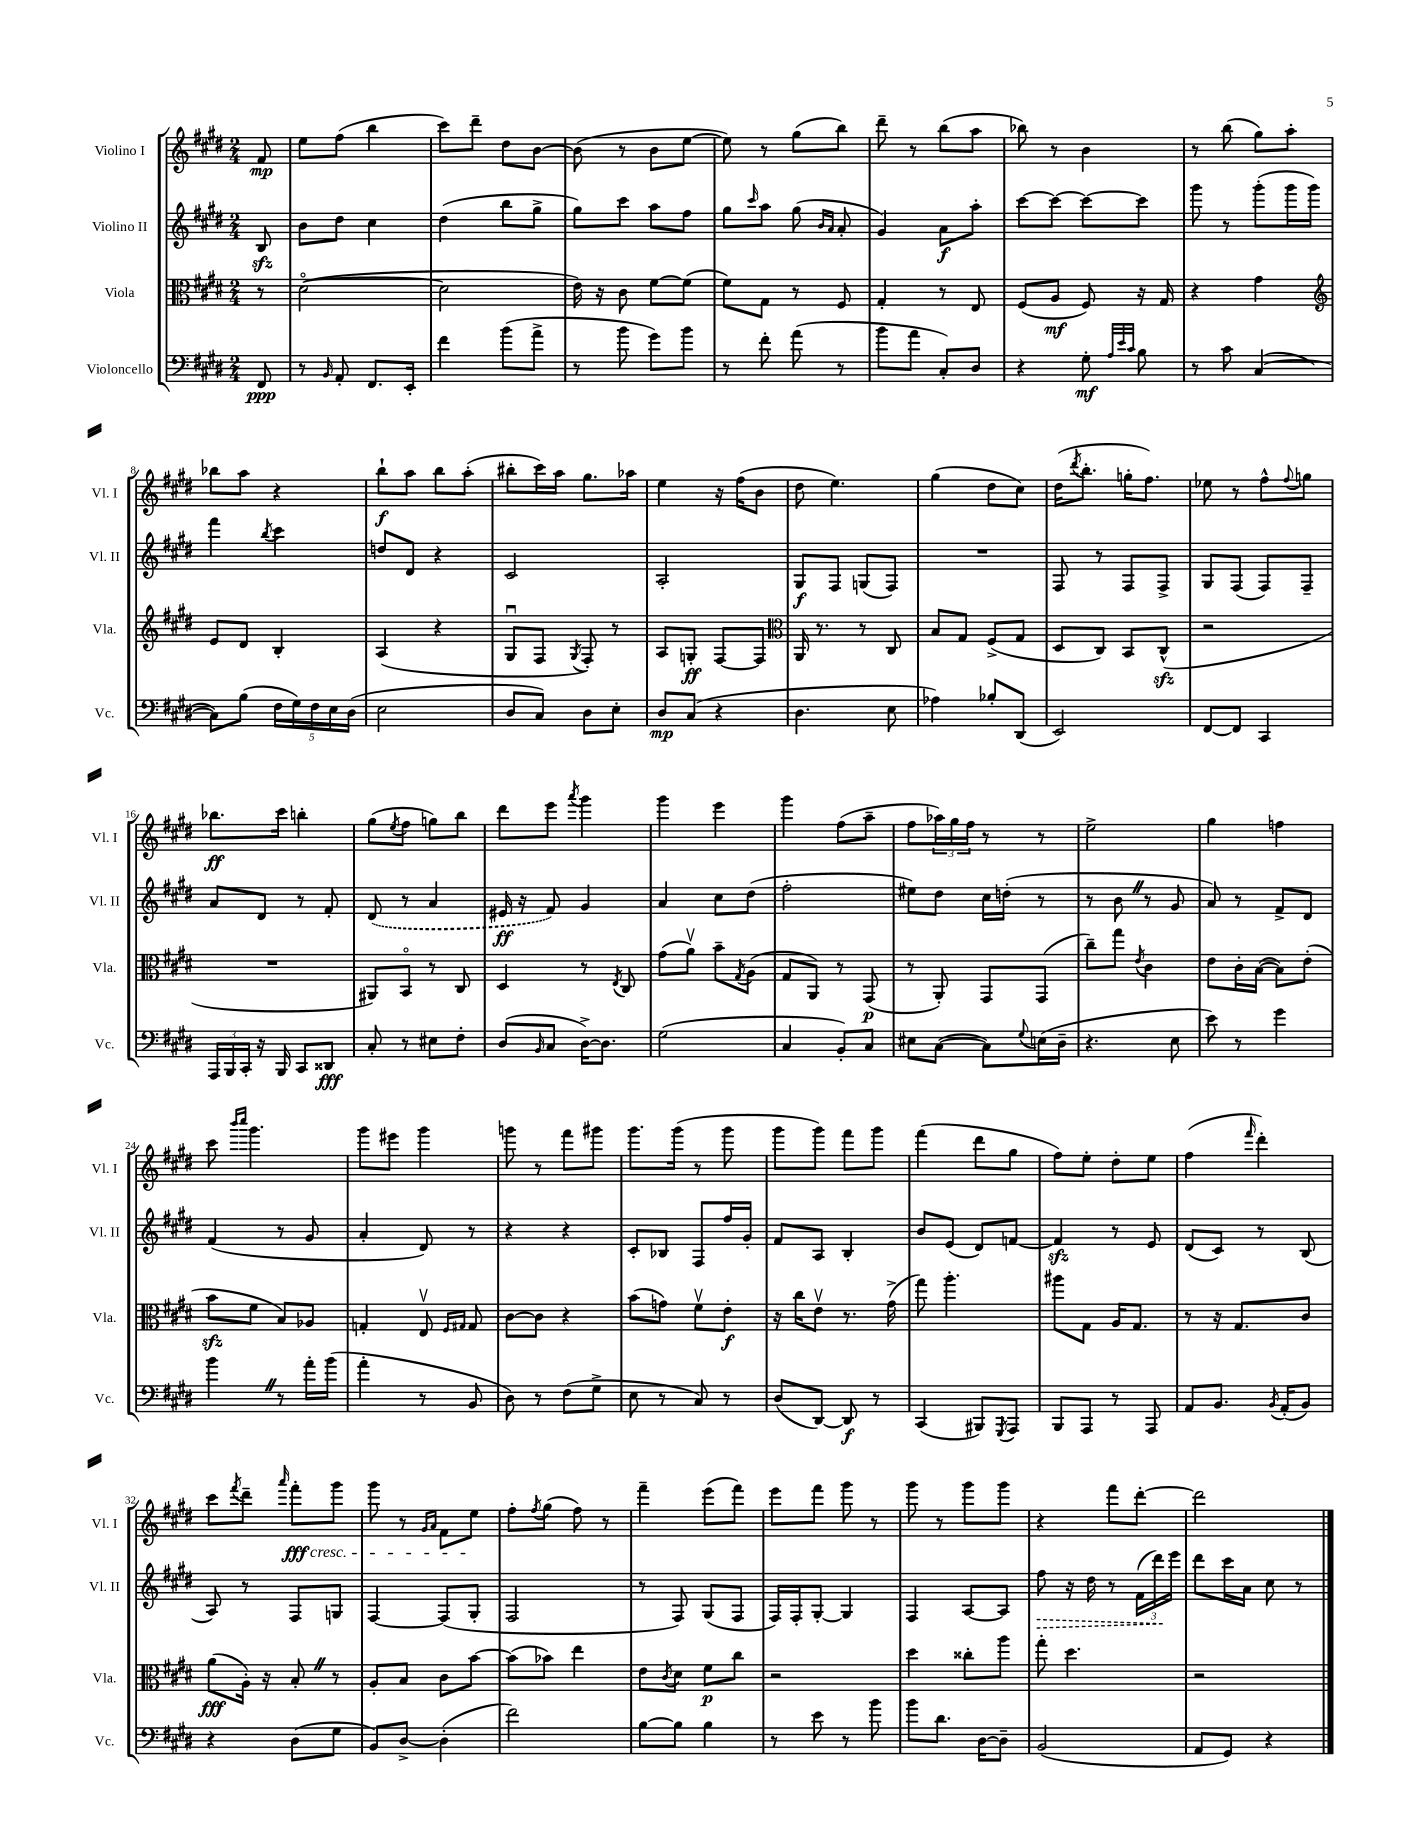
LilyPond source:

<<
\new StaffGroup <<
\new Staff = "s0" \with { instrumentName = "Violino I" shortInstrumentName = "Vl. I" } {
    \clef treble \key e \major \numericTimeSignature \time 2/4 \partial 8
    fis'8\mp |
    e''8 fis''8( b''4 |
    cis'''8) dis'''8-- dis''8 b'8~ |
    b'8( r8 b'8 e''8~ |
    e''8) r8 gis''8( b''8) |
    dis'''8-- r8 b''8( a''8 |
    bes''8) r8 b'4 |
    r8 b''8( gis''8) a''8-. |
    bes''8 a''8 r4 |
    b''8-!\f a''8 b''8 a''8-.( |
    bis''8-. cis'''16) a''16 gis''8. aes''16 |
    e''4 r16 fis''16( b'8 |
    dis''8 e''4.) |
    gis''4( dis''8 cis''8) |
    dis''16( \acciaccatura { dis'''8 } b''8.-. g''16-. fis''8.) |
    ees''8 r8 fis''8-^ \appoggiatura { fis''8 } g''8 |
    bes''8.\ff cis'''16 b''4-. |
    gis''8( \acciaccatura { e''8 } fis''8 g''8) b''8 |
    dis'''8 e'''8 \acciaccatura { a'''8 } gis'''4 |
    gis'''4 e'''4 |
    gis'''4 fis''8( a''8-- |
    fis''8 \tuplet 3/2 { aes''16) gis''16 fis''16 } r8 r8 |
    e''2-> |
    gis''4 f''4 |
    cis'''8 \grace { b'''16 cis''''16 } gis'''4. |
    gis'''8 eis'''8 gis'''4 |
    g'''8 r8 fis'''8 gis'''8 |
    gis'''8. gis'''16( r8 gis'''8 |
    gis'''8 gis'''8) fis'''8 gis'''8 |
    fis'''4( dis'''8 gis''8 |
    fis''8) e''8-. dis''8-. e''8 |
    fis''4( \grace { fis'''16 } dis'''4-.) |
    cis'''8 \acciaccatura { fis'''8 } dis'''8-- \grace { a'''16 } fis'''8-.\fff\cresc gis'''8 |
    gis'''8 r8 \grace { gis'16 a'16 } fis'8 e''8\! |
    fis''8-. \acciaccatura { fis''8 } gis''8( fis''8) r8 |
    fis'''4-- e'''8( fis'''8) |
    e'''8 fis'''8 gis'''8 r8 |
    gis'''8 r8 gis'''8 gis'''8 |
    r4 fis'''8 dis'''8~-. |
    dis'''2 \bar "|." |
}
\new Staff = "s1" \with { instrumentName = "Violino II" shortInstrumentName = "Vl. II" } {
    \clef treble \key e \major \numericTimeSignature \time 2/4 \partial 8
    b8\sfz |
    b'8 dis''8 cis''4 |
    dis''4( b''8 gis''8-> |
    gis''8) cis'''8 a''8 fis''8 |
    gis''8 \grace { cis'''16 } a''8 gis''8( \grace { b'16 a'16 } a'8-. |
    gis'4) a'8\f a''8-. |
    cis'''8~ cis'''8~ cis'''8~ cis'''8 |
    gis'''8 r8 gis'''8-.( gis'''16 gis'''16) |
    fis'''4 \acciaccatura { b''8 } cis'''4 |
    d''8 dis'8 r4 |
    cis'2 |
    a2-. |
    gis8\f fis8 g8( fis8) |
    R2 |
    fis8 r8 fis8 fis8-> |
    gis8 fis8( fis8) fis8-- |
    a'8 dis'8 r8 fis'8-. |
    \once \slurDashed dis'8( r8 a'4 |
    eis'16\ff r16 fis'8) gis'4 |
    a'4 cis''8 dis''8( |
    fis''2-. |
    eis''8) dis''8 cis''16 d''16-.( r8 |
    r8 b'8 \once \override BreathingSign.text = \markup { \musicglyph "scripts.caesura.straight" } \breathe r8 gis'8 |
    a'8) r8 fis'8-> dis'8 |
    fis'4( r8 gis'8 |
    a'4-. dis'8) r8 |
    r4 r4 |
    cis'8-. bes8 fis8 fis''16 gis'16-. |
    fis'8 a8 b4-. |
    b'8 e'8( dis'8) f'8~ |
    f'4\sfz r8 e'8 |
    dis'8( cis'8) r8 b8( |
    a8) r8 fis8 g8 |
    fis4~ fis8( gis8-. |
    fis2 |
    r8 fis8) gis8( fis8 |
    fis16) fis16-. gis8~-. gis4 |
    fis4 a8~ a8 |
    \once \override Hairpin.style = #'dashed-line fis''8\> r16 dis''16 r8 \tuplet 3/2 { fis'16( dis'''16\!) e'''16 } |
    dis'''8 cis'''16 a'16 cis''8 r8 \bar "|." |
}
\new Staff = "s2" \with { instrumentName = "Viola" shortInstrumentName = "Vla." } {
    \clef alto \key e \major \numericTimeSignature \time 2/4 \partial 8
    r8 |
    dis'2~\flageolet( |
    dis'2 |
    e'16) r16 cis'8 fis'8~ fis'8( |
    fis'8) gis8 r8 fis8 |
    gis4-. r8 e8 |
    fis8( a8\mf fis8) r16 gis16 |
    r4 gis'4 |
    \clef treble e'8 dis'8 b4-. |
    a4( r4 |
    gis8\downbow fis8 \acciaccatura { gis8 } fis8-.) r8 |
    a8 g8-.\ff fis8~ fis8 |
    \clef alto a,16 r8. r8 cis8 |
    b8 gis8 fis8->( gis8 |
    dis8 cis8) b,8 cis8-^\sfz( |
    r2 |
    R2 |
    ais,8) b,8\flageolet r8 cis8 |
    dis4 r8 \acciaccatura { e8 } cis8 |
    gis'8( a'8\upbow) b'8-- \acciaccatura { gis8 } a8( |
    gis8 a,8) r8 gis,8\p( |
    r8 a,8-.) gis,8 gis,8( |
    cis''8--) gis''8 \acciaccatura { e'8 } cis'4 |
    e'8 cis'16-. b16~( b8) e'8-.( |
    b'8\sfz fis'8 b8) aes8 |
    g4-. e8\upbow \grace { fis16 gis16 } gis8 |
    cis'8~ cis'8 r4 |
    b'8( g'8) fis'8\upbow e'8-.\f |
    r16 cis''16 e'8\upbow r8. gis'16->( |
    gis''8) a''4.-. |
    ais''8 gis8 a16 gis8. |
    r8 r16 gis8. cis'8 |
    a'8\fff( a16-.) r16 b8-. \once \override BreathingSign.text = \markup { \musicglyph "scripts.caesura.straight" } \breathe r8 |
    a8-. b8 cis'8 b'8~ |
    b'8( bes'8) e''4 |
    e'8 \acciaccatura { cis'8 } dis'8 fis'8\p cis''8 |
    r2 |
    dis''4 cisis''8-. a''8 |
    gis''8-. dis''4. |
    r2 \bar "|." |
}
\new Staff = "s3" \with { instrumentName = "Violoncello" shortInstrumentName = "Vc." } {
    \clef bass \key e \major \numericTimeSignature \time 2/4 \partial 8
    fis,8\ppp |
    r8 \grace { b,16 } a,8-. fis,8. e,16-. |
    fis'4 b'8( a'8-> |
    r8 b'8 gis'8) b'8 |
    r8 fis'8-. a'8( r8 |
    b'8 a'8 cis8-.) dis8 |
    r4 gis8-.\mf \grace { a32 e'32 cis'32 } b8 |
    r8 cis'8 cis4~( |
    cis8) b8( \tuplet 5/4 { fis16 gis16) fis16 e16 dis16( } |
    e2 |
    dis8 cis8) dis8 e8-. |
    dis8\mp cis8( r4 |
    dis4. e8 |
    aes4) bes8-. dis,8( |
    e,2) |
    fis,8~ fis,8 cis,4 |
    \tuplet 3/2 { a,,16 b,,16 cis,16-. } r16 b,,16 cis,8 disis,8\fff |
    cis8-. r8 eis8 fis8-. |
    dis8( \grace { b,16 } cis8 dis16~->) dis8. |
    gis2( |
    cis4 b,8-.) cis8 |
    eis8 cis8~( cis8) \appoggiatura { gis8 } e16( dis16-- |
    r4. e8 |
    e'8) r8 gis'4 |
    b'4 \once \override BreathingSign.text = \markup { \musicglyph "scripts.caesura.straight" } \breathe r8 a'16-. b'16( |
    a'4-. r8 b,8 |
    dis8) r8 fis8( gis8-> |
    e8 r8 cis8) r8 |
    dis8( dis,8~) dis,8\f r8 |
    cis,4( bis,,8) \acciaccatura { gis,,8 } a,,8 |
    b,,8 a,,8 r8 a,,8 |
    a,8 b,8. \acciaccatura { b,8 } a,16-.( b,8) |
    r4 dis8( gis8 |
    b,8) dis8~-> dis4-.( |
    fis'2) |
    b8~ b8 b4 |
    r8 e'8 r8 b'8 |
    b'8 dis'8. dis16~ dis8-- |
    b,2( |
    a,8 gis,8) r4 \bar "|." |
}
>>
>>
